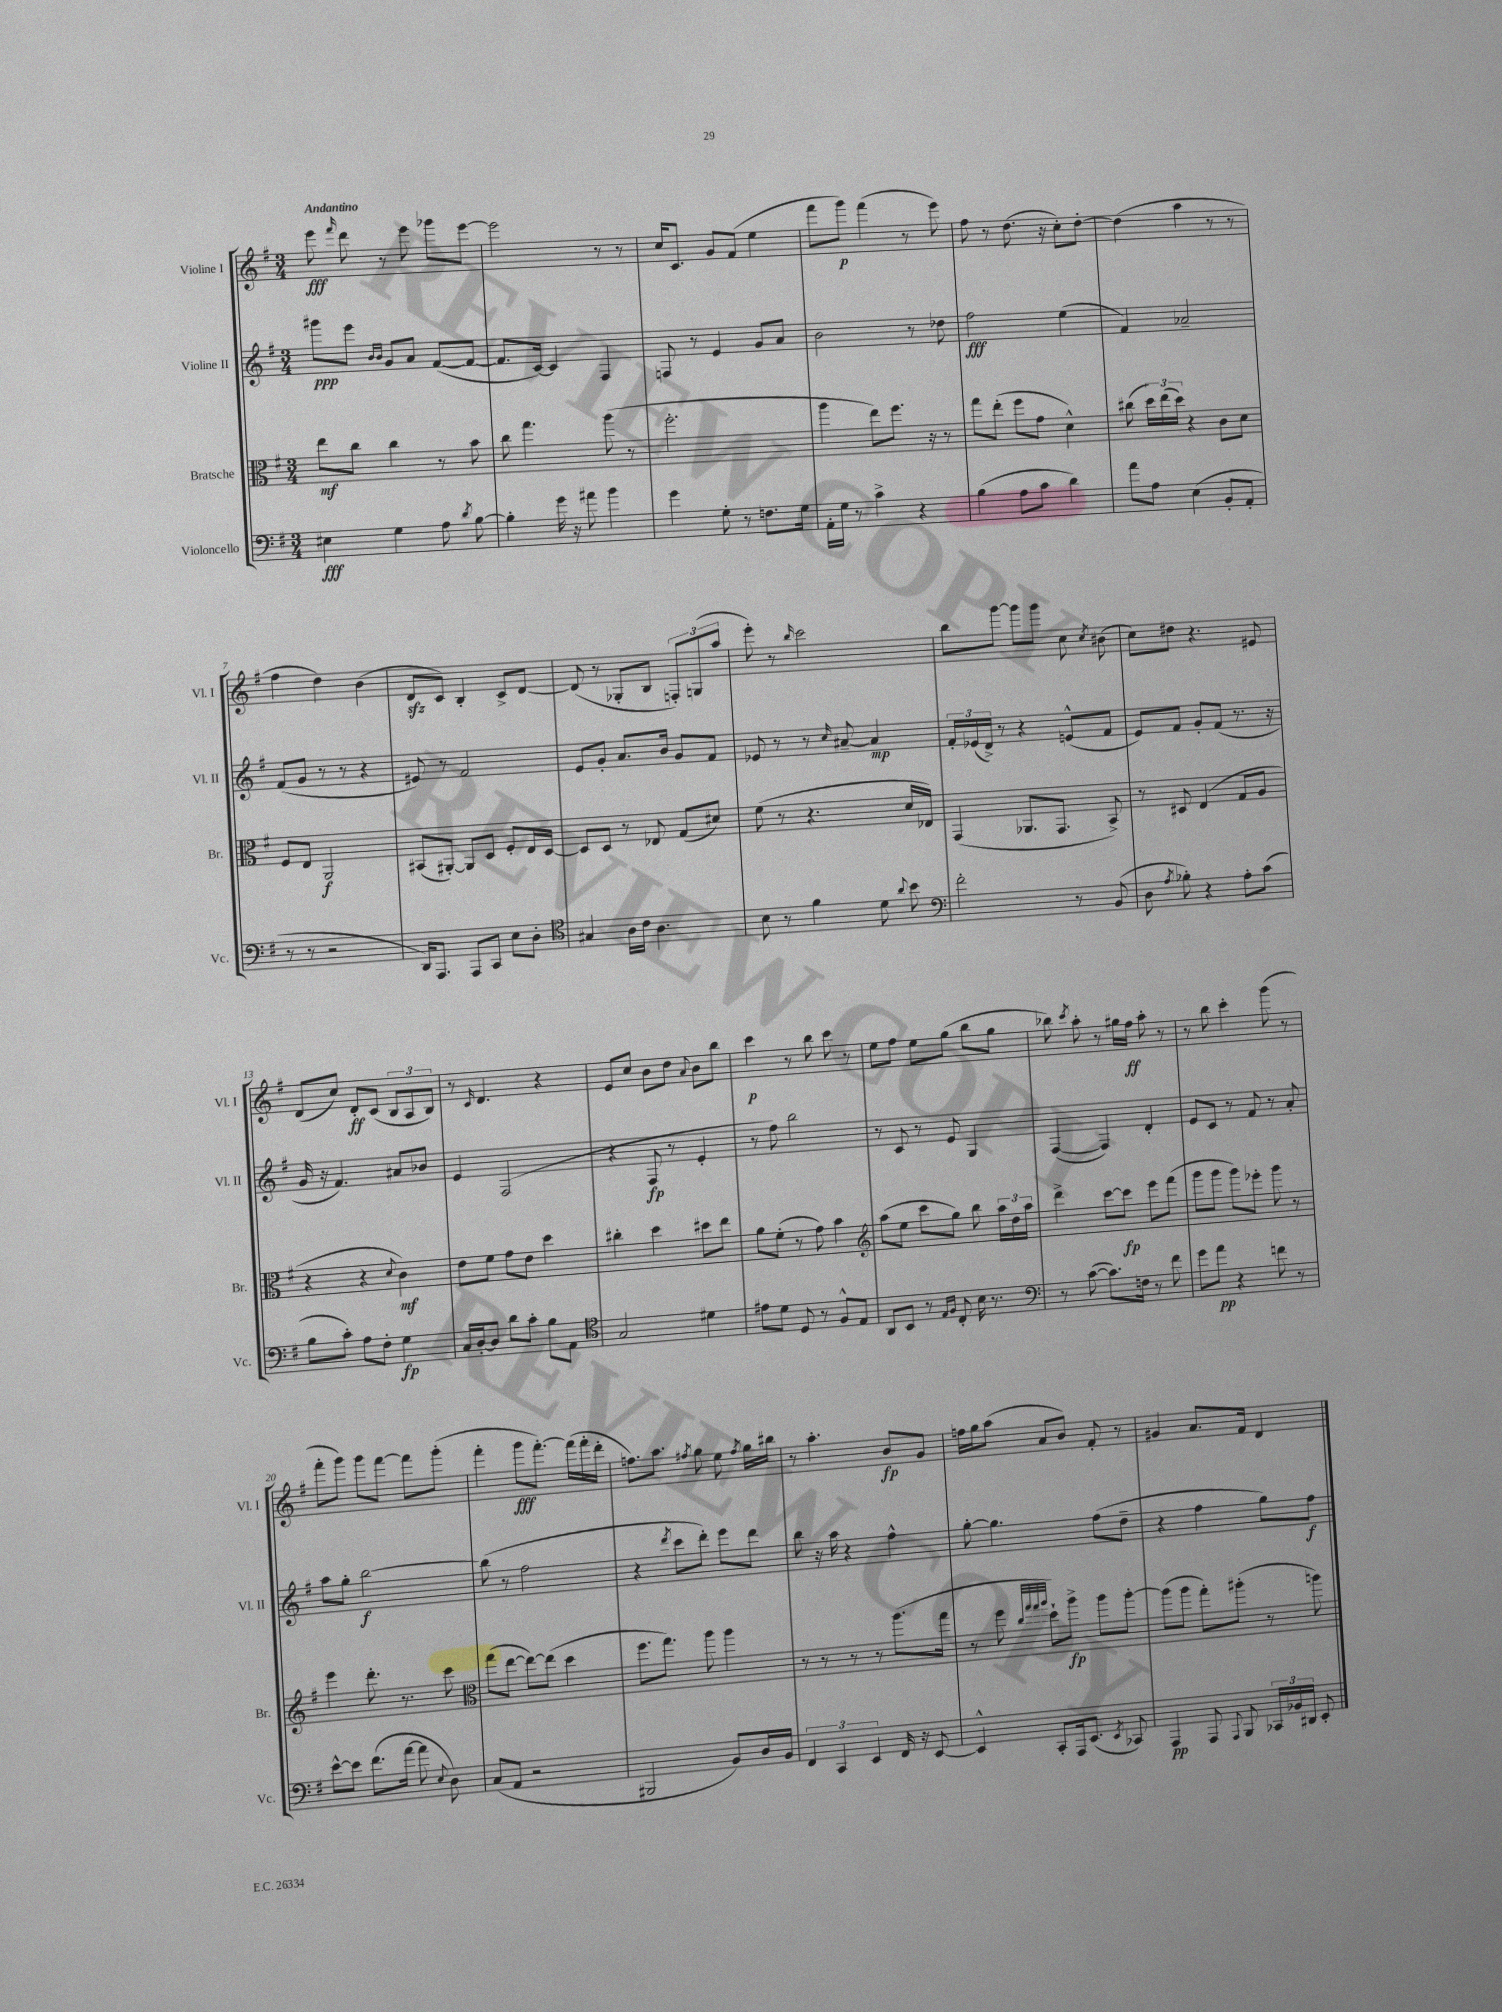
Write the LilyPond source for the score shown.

<<
\new StaffGroup <<
\new Staff = "s0" \with { instrumentName = "Violine I" shortInstrumentName = "Vl. I" } {
    \clef treble \key g \major \numericTimeSignature \time 3/4 \tempo "Andantino"
    \autoBeamOff e'''8\fff \grace { fis'''16 } d'''8 r8 e'''8 ges'''8[ e'''8]~ |
    e'''2 r8 r8 |
    c''16[ c'8.] g'8[ fis'8]( e''4 |
    fis'''8[ g'''8]\p) fis'''4( r8 e'''8) |
    fis''8 r8 d''8.( r16 c''8[-.) d''8]~-. |
    d''4( a''4 r8 r8 |
    fis''4 d''4) b'4( |
    d'8[\sfz c'8]) b4-. c'8[-> d'8]~ |
    d'8( r8 ges8[-. b8] \tuplet 3/2 { f8[-.) g8( a''8] } |
    e'''8-.) r8 \grace { b''16 } c'''2 |
    b''8[ g'''8]~ g'''8[ g'''8] c''8 \acciaccatura { c''8 } bis'8( |
    c''8[) dis''8] r4. eis'8 |
    d'8[( c''8]) d'8[-.\ff c'8]( \tuplet 3/2 { b8[ a8 b8]) } |
    r8 \grace { c'16 } d'4. r4 |
    e'8[ c''8] b'8[ d''8] \appoggiatura { a'8 } b'8[ b''8] |
    c'''4\p r8 b''8 c'''8 r8 |
    e''8[ fis''8] e''8[ g''8]( b''8[ g''8] |
    bes''8) \acciaccatura { c'''8 } a''8-. r8 gis''16[ fis''16]\ff a''8-. r8 |
    r8 b''8 c'''4-. g'''8( r8 |
    fis'''8[-. g'''8]) g'''8[ fis'''8]~ fis'''8[ g'''8]-.( |
    fis'''4-. g'''8[\fff fis'''8.]~-.) fis'''16[( fis'''16-. d'''16]-. |
    f''8.[) a''8.] \acciaccatura { fis''8 } g''8 e''8 \acciaccatura { fis''8 } g''16[ bis''16] |
    r8 a''4.-. b'8[\fp g'8] |
    f''16[ g''16 a''8]( a'8[ b'8]) fis'8-. r8 |
    gis'4 a'8.[ fis'16] d'4 \bar "|." |
}
\new Staff = "s1" \with { instrumentName = "Violine II" shortInstrumentName = "Vl. II" } {
    \clef treble \key g \major \numericTimeSignature \time 3/4
    \autoBeamOff gis'''8[\ppp e'''8] \grace { b'16[ b'16] } g'8[ a'8] fis'8[~( fis'8]~ |
    fis'8.[ c'16]~) c'4 fis4 |
    f8 r8 e'4 g'8[ a'8] |
    b'2 r8 des''8 |
    fis''2\fff e''4( |
    fis'4) aes'2-- |
    fis'8[( g'8] r8 r8 r4 |
    eis'8) r8 fis'2 |
    e'8[ g'8]-. a'8.[ b'16] g'8[ fis'8] |
    ees'8 r8 r8 \grace { c''16 } ais'8~-- ais'4\mp |
    \tuplet 3/2 { fis'16[-. ees'16( d'16]->) } r8 r4 e'8[-^( fis'8] |
    e'8[) fis'8] g'8[-. fis'8]( r8. r16 |
    g'16 r16 fis'4.) ais'8[ bes'8] |
    e'4 fis2( |
    r4 fis8\fp r8 e'4-. |
    r8 fis''8) b''2 |
    r8 c'8 r8 e'8 g4 |
    fis4~( fis4) d'4-. |
    e'8[ c'8] r8 fis'8 r8 a'8-. |
    a''8[ g''8]-. b''2~\f |
    b''8( r8 fis''2 |
    r4 \acciaccatura { d'''8 } c'''8[ d'''8]-.) e'''8[ d'''8] |
    b''8 r16 a''16 r4 fis''4-^ |
    g''8~-. g''4. fis''8[( d''8]-- |
    r4 fis''4 g''8[) fis''8]\f \bar "|." |
}
\new Staff = "s2" \with { instrumentName = "Bratsche" shortInstrumentName = "Br." } {
    \clef alto \key g \major \numericTimeSignature \time 3/4
    \autoBeamOff e''8[\mf c''8] c''4 r8 b'8 |
    c''8 g''4. a''8( r8 |
    fis''2.-. |
    a''4 e''8[) fis''8.] r16 r8 |
    g''8[ e''8]-.( fis''8[ g'8] d'4-^) |
    cis''8( \tuplet 3/2 { d''16[) e''16( d''16]) } r4 c'8[ d'8] |
    fis8[ e8] a,2\f |
    bis,8[( ais,8]~-.) ais,8[ d8] fis8[-. e16 d16]~ |
    d8[ d8] r8 ees8 g8[( dis'8]) |
    fis'8( r8 r4. d'16[ ees16]) |
    g,4( aes,8.[ g,8.] b,8->) |
    r8 dis8 e4( g8[ a8] |
    r4 r4 \appoggiatura { d'8 } c'4\mf) |
    e'8[ fis'8] g'8[ e'8] d''4 |
    cis''4-. d''4 dis''8[ e''8] |
    a'8[ fis'8]-.( r8 g'8) b'4 |
    \clef treble a''8[( e''8] c'''8[ g''8]) b''8 \tuplet 3/2 { a''16[ d''16 a''16] } |
    d'''4-> c'''8[~ c'''8]\fp e'''8[ fis'''8]( |
    g'''8[ g'''8] g'''8[) ees'''8]-. g'''8 r8 |
    e'''4 d'''8.-. r8. c'''8 |
    \clef alto g''8[( e''8]~ e''8[~) e''8]( d''4 |
    fis''8.[ g''8.]) a''8 a''4 |
    r8 r8 r8 r8 a''8.[( g''16] |
    r8 fis''8 \grace { c''32[ g''32 g''32 a''32] } d''8[-!) a''8]->\fp a''8[ a''8]~-. |
    a''8[( a''8] g''8[-.) ais''8]-.( r8 a''8) \bar "|." |
}
\new Staff = "s3" \with { instrumentName = "Violoncello" shortInstrumentName = "Vc." } {
    \clef bass \key g \major \numericTimeSignature \time 3/4
    \autoBeamOff eis4\fff g4 a8 \acciaccatura { d'8 } b8~ |
    b4-. g'16 r16 ais'8 b'4 |
    g'4 g8-. r8 f8.[ g16] |
    a,16[-. g16] r8 c'4-> r4 |
    b4( a8[ c'8] d'4) |
    a'8[ a8] e4( b,8[-. a,8]-. |
    r8 r8 r2 |
    d,16[) a,,8.] a,,8[ c,8] e8[ d8]-. |
    \clef tenor gis4 a16[ c'16] a4. |
    b8 r8 fis'4 d'8 \appoggiatura { a'8 } b'8 |
    \clef bass fis'2-. r8 b,8( |
    d8 \acciaccatura { a8 } bes8-.) r4 a8[-. c'8]( |
    b8[ c'8]-.) a8[ fis8]-. g4\fp |
    c16[ d16~-. d8] d'8[ c'8]-. b8[ a,8] |
    \clef tenor g2 dis'4 |
    eis'8[ d'8] d8 r8 fis8[-^ e8] |
    a,8[ b,8] r8 \grace { e16[ fis16] } c8-. b16 r8. |
    \clef bass r8 c'8~( c'8.[) f16] r8 fis'8 |
    g'8[ a'8]\pp r4 f'8 r8 |
    e'8[~-^ e'8] fis'8.[( a'16]~ a'8 \appoggiatura { e8 } d8) |
    c8[( a,8] r2 |
    bis,,2 b,8[) d16 b,16] |
    \tuplet 3/2 { fis,4 c,4 e,4 } fis,16 r16 e,8~ |
    e,4-^ c,8[-. a,,16 e,8.]( \acciaccatura { e,8 } ces,8) |
    a,,4\pp a,,8 \appoggiatura { a,,8 } b,,8 \tuplet 3/2 { ces,16[ bes,16 dis,16] } e,8-. \bar "|." |
}
>>
>>
